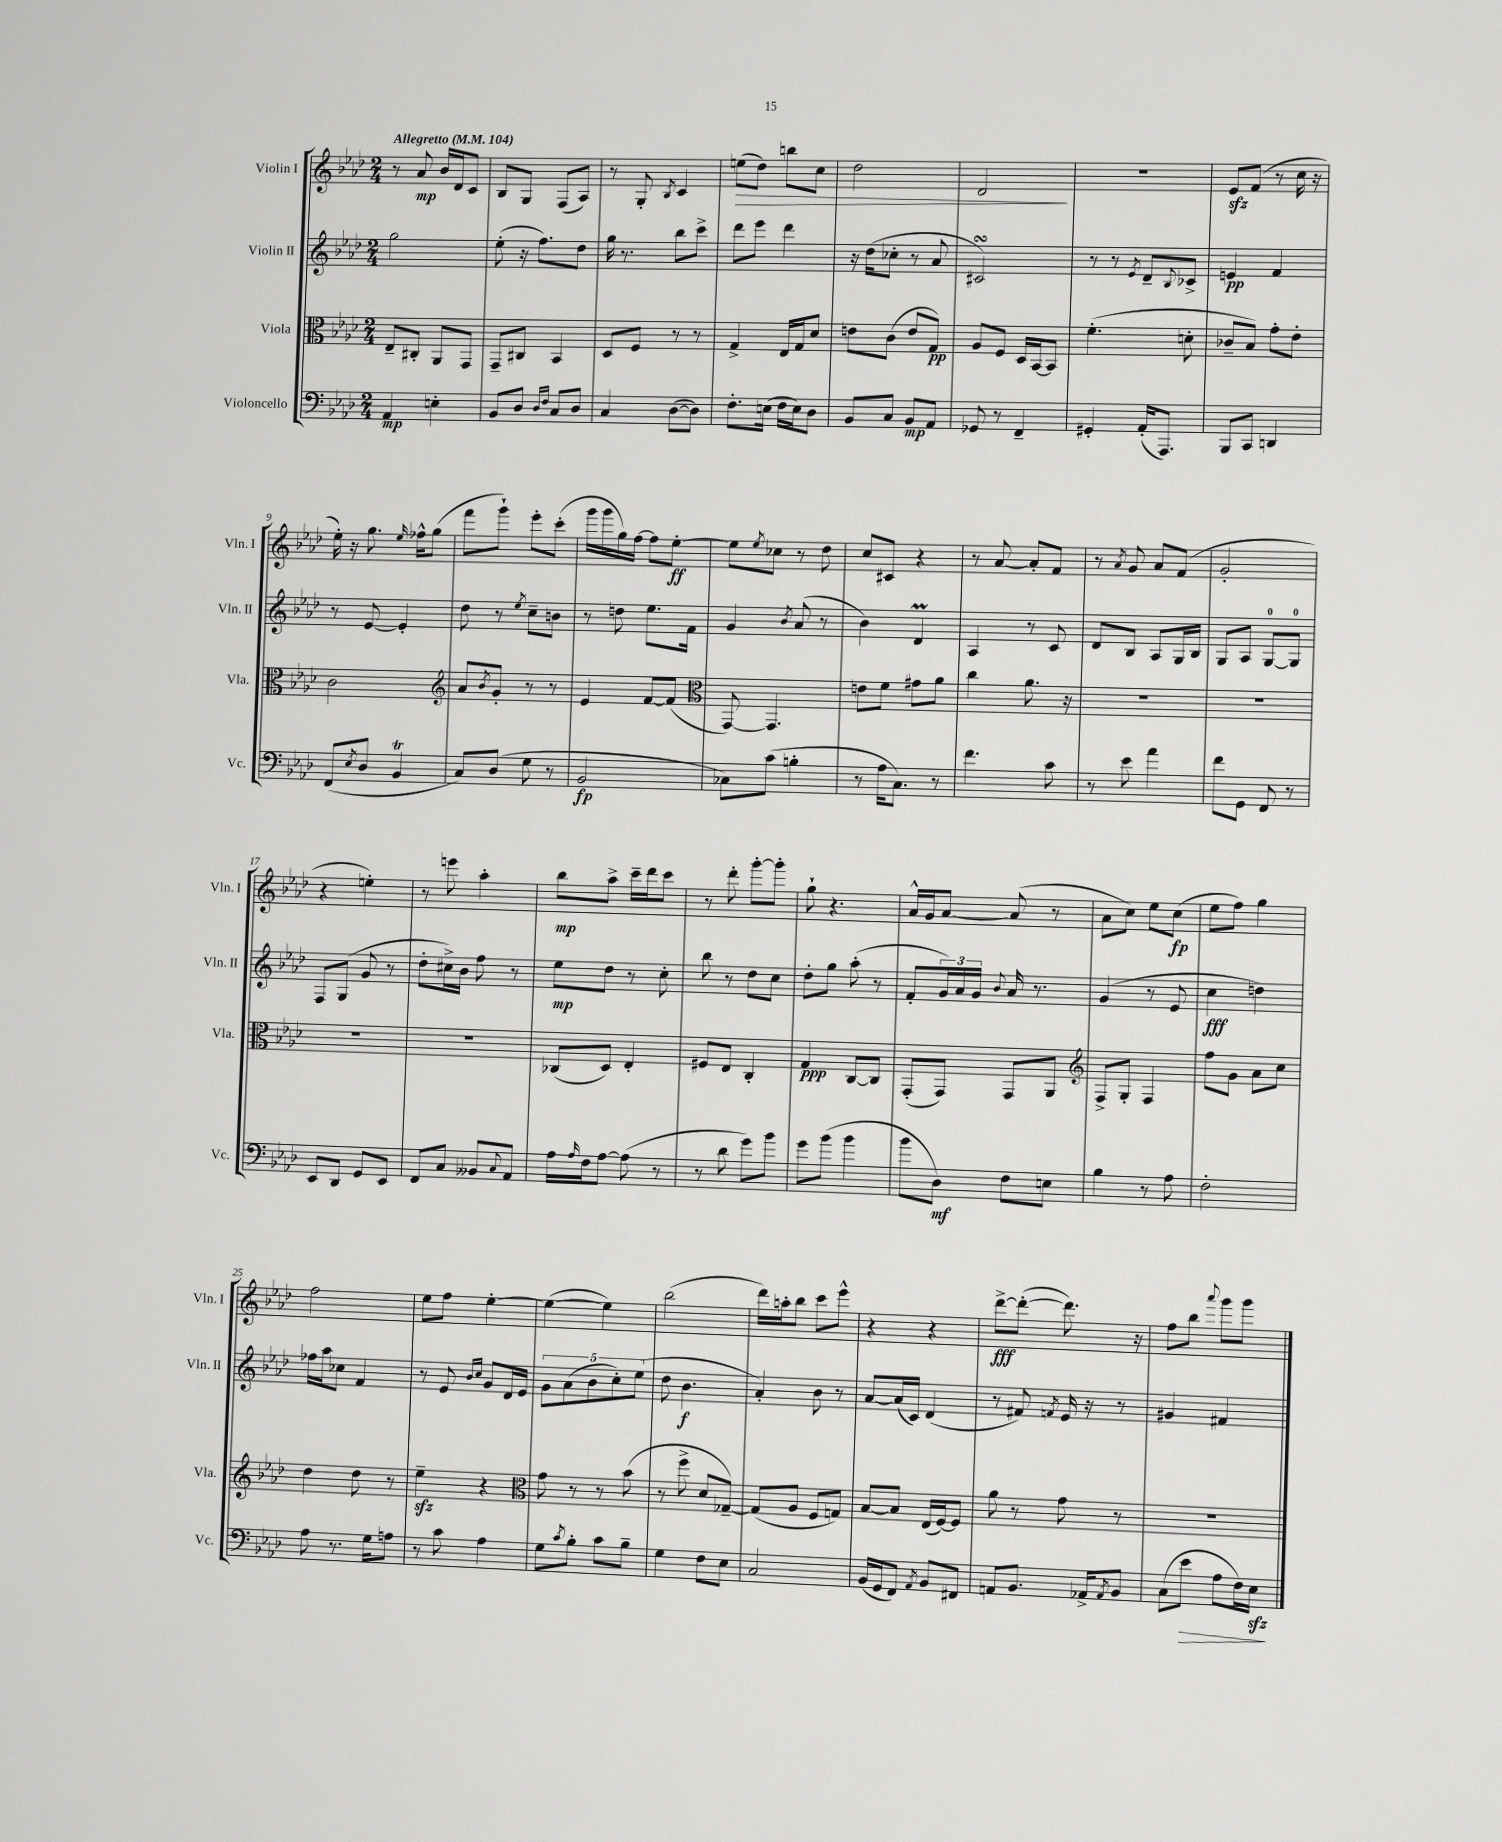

**kern	**kern	**kern	**kern
*staff4	*staff3	*staff2	*staff1
*clefF4	*clefC3	*clefG2	*clefG2
*k[b-e-a-d-]	*k[b-e-a-d-]	*k[b-e-a-d-]	*k[b-e-a-d-]
*M2/4	*M2/4	*M2/4	*M2/4
*MM104	*MM104	*MM104	*MM104
4AA-/	8E-~/L	2gg\	8r
.	8C#'/J	.	8a-/
4E'\	8AA-/L	.	16b-/LL
.	.	.	16d-/J
.	8GG/J	.	8c/J
=	=	=	=
8BB-/L	8GG~/L	(8ee-'\	8B-/L
8D-/J	8C#/J	16r	8G/J
.	.	8.ff\L)	.
16qqD-/LL	.	.	.
16qqF/JJ	.	.	.
8C/L	4BB-/	.	(8F/L
8D-/J	.	8dd-\J	8A-/J)
=	=	=	=
4C/	8D-/L	16gg\	8r
.	.	8.r	.
.	8F/J	.	8G'/
.	.	.	8qB-/
([8D-\L	8r	8bb-\L	4c/
8D-\]J)	8r	8ccc^\J	.
=	=	=	=
8.F'\L	4G^/	8ddd-\L	(8ee\L
.	.	8eee-\J	8dd-\J)
(16E\Jk	.	.	.
16F\LL	16E-/LL	4ddd-\	8bb\L
16E\J)	16G/J	.	.
8D-\J	8d-/J	.	8cc\J
=	=	=	=
8BB-/L	8e\L	16r	2dd-\
.	.	(16dd-\LK	.
8C/J	(8c\J	8cc-'\J	.
8BB-/L	8e/L	8r	.
8AA-/J	8G/J)	8a-/	.
=	=	=	=
8GG-/	8A-/L	2c#/)	2d-/
8r	8F/J	.	.
4FF~/	16D-/LL	.	.
.	[16BB-/J	.	.
.	8BB-/]J	.	.
=	=	=	=
4GG#'/	(4.f'\	8r	2r
.	.	8r	.
.	.	8qe-/	.
(16AA-'/LK	.	8d-~/L	.
8.AAA-/J)	.	.	.
.	.	8qqB-/	.
.	8d'\	8c-^/J	.
=	=	=	=
8BBB-/L	8c-~/L	4e/	8e-/L
8CC/J	8B-/J)	.	(8f/J
4DD/	8g'\L	4f/	8r
.	8e-'\J	.	16cc\
.	.	.	16r
=	=	=	=
(8FF/L	2c\	8r	16ee-'\)
.	.	.	16r
8qE-/	.	.	.
8D-/J	.	[8e-/	8.gg\
4BB-/	.	4e-'/]	.
.	.	.	16qqee-/
.	.	.	16ff-^^\LK
.	.	.	(8gg\J
=	=	=	=
*	*clefG2	*	*
8C/L)	8a-/L	8dd-\	8fff\L
.	8qb-/	.	.
(8D-/J	8g'/J	8r	8ggg`\J)
.	.	8qee-/	.
8G\	8r	8cc~\L	8eee-'\L
8r	8r	8b\J	(8ccc'\J
=	=	=	=
2BB-/	4e-/	8r	16ggg\LL
.	.	.	16ggg\
.	.	8dd\	16gg\)
.	.	.	[16ff\JJ
.	[8f/L	8.ee-\L	8ff\]L
.	(8f/]J	.	[8ee-'\J
.	.	16f\Jk	.
=	=	=	=
*	*clefC3	*	*
8C-\L)	[8GG/)	4g/	8ee-\]L
.	.	.	8qee-/
(8c\J	4.GG/]	.	8cc-\J
.	.	8qb-/	.
4B'\	.	(8a-/	8r
.	.	8r	8dd-\
=	=	=	=
8r	8e\L	4b-\)	8cc/L
16A-\LK	8f\J	.	8c#/J
8.C\J)	.	.	.
.	8g#\L	4d-/	4r
8r	8a-\J	.	.
=	=	=	=
4.f\	4cc\	4A-/	8r
.	.	.	[8a-/
.	8.a-\	8r	8a-'/]L
8c\	.	8c/	8f/J
.	16r	.	.
=	=	=	=
8r	2r	8d-/L	8r
.	.	.	8qa-/
8e-\	.	8B-/J	8g/
4a-\	.	8A-/L	8a-/L
.	.	16G/L	(8f/J
.	.	16B-/JJ	.
=	=	=	=
8f\L	2r	8G/L	2g'/
8GG\J	.	8A-/J	.
8FF/	.	[8G/L	.
8r	.	8G/]J	.
=	=	=	=
8EE-/L	2r	8F/L	4r
8DD-/J	.	(8G/J	.
8GG/L	.	8g/	4ee'\)
8EE-/J	.	8r	.
=	=	=	=
8FF/L	2r	8dd-'\L	8r
8C/J	.	16cc#^\L)	8eee\
.	.	16b-\JJ	.
8BB--/L	.	8ff\	4aa-'\
8qqC/	.	.	.
8AA-/J	.	8r	.
=	=	=	=
16A-\LL	(8C-/L	8ee-\L	8bb-\L
16qqA-/	.	.	.
16F\J	.	.	.
[8A-\J	8D-/J)	8dd-\J	8aa-^\J
(8A-\]	4E-'/	8r	16ccc~\LL
.	.	.	16ddd-\J
8r	.	8cc'\	8ccc\J
=	=	=	=
8r	8F#/L	8bb-\	8r
8d-\	8E-/J	8r	8ddd-'\
8g\L)	4C'/	8dd-\L	[8ggg'\L
8b-\J	.	8cc\J	8ggg'\]J
=	=	=	=
8g\L	4G/	8dd-'\L	8gg`\
(8b-\J	.	8gg\J	4.r
4b-\	[8C/L	(8aa-'\	.
.	8C/]J	8r	.
=	=	=	=
8b-\L	(8GG'/L	8f'/L	16a-^^/LL
.	.	.	16g/J
8D-\J)	8GG/J)	24g/L)	[8a-/J
.	.	24a-/	.
.	.	24g/JJ	.
.	.	8qqb-/	.
8F\L	8GG/L	16a-/	(8a-/]
.	.	8.r	.
8E\J	8AA-/J	.	8r
=	=	=	=
*	*clefG2	*	*
4B-\	8F^/L	(4g/	8a-\L
.	8G'/J	.	8cc\J)
8r	4F/	8r	8ee-\L
8A-\	.	8e-/	(8cc\J
=	=	=	=
2F'\	8ff\L	4cc\	8ee-\L
.	8g\J	.	8ff\J)
.	8a-\L	4dd\)	4gg\
.	8cc\J	.	.
=	=	=	=
8A-\	4dd-\	16ff-\LL	2ff\
.	.	16aa-\J	.
8.r	.	8cc-\J	.
.	8dd-\	4f/	.
16G\LK	.	.	.
8A\J	8r	.	.
=	=	=	=
8r	4ee-~\	8r	8ee-\L
8c\	.	8e-/	8ff\J
.	.	16qqb-/LL	.
.	.	16qqcc/JJ	.
4A-\	4r	8g/L	[4ee-'\
.	.	16d-/L	.
.	.	16e-/JJ	.
=	=	=	=
*	*clefC3	*	*
8G\L	8g\	10g\L	(4ee-\_
.	.	(10a-\	.
8qc/	.	.	.
8B-'\J	8r	.	.
.	.	10b-\	.
8c\L	8r	.	4ee-\])
.	.	10cc'\)	.
8B-~\J	(8b-\	.	.
.	.	(10ee-\J	.
=	=	=	=
4G\	8r	8dd-\	(2bb-\
.	8ff^\	4.b-\	.
8F\L	8d-/L	.	.
8E-\J	[8G-~/J)	.	.
=	=	=	=
2C/	(8G-/]L	4a-'/)	16ddd-\LL)
.	.	.	16aa'\J
.	8A-/J	.	8bb-\J
.	8F/L	8b-\	8ccc\L
.	8G/J)	8r	8eee-^^\J
=	=	=	=
(16BB-/LL	[8B-/L	[8a-/L	4r
16GG/J	.	.	.
8FF/J)	8B-/]J	(16a-/]L	.
.	.	16c/JJ)	.
8qAA-/	.	.	.
8BB-/L	(16E-/LL	(4d-/	4r
.	[16F/J)	.	.
8FF#/J	8F/]J	.	.
=	=	=	=
8AA/L	8a-\	8r	[8ddd-^\L
8.BB-/J	8r	8f#/)	(8ddd-'\_J
.	.	8qf/	.
.	8g\	16e-/	8.ddd-\])
16AA-^/LK	.	16r	.
8qAA-/	.	.	.
8BB-/J	8r	8r	.
.	.	.	16r
=	=	=	=
(8C\L	2r	4g#/	8ff\L
8e-\J	.	.	8bb-\J
.	.	.	8qqaaa-/
8A-\L	.	4f#/	8ggg\L
16F\L)	.	.	8ggg\J
16E-\JJ	.	.	.
==	==	==	==
*-	*-	*-	*-
